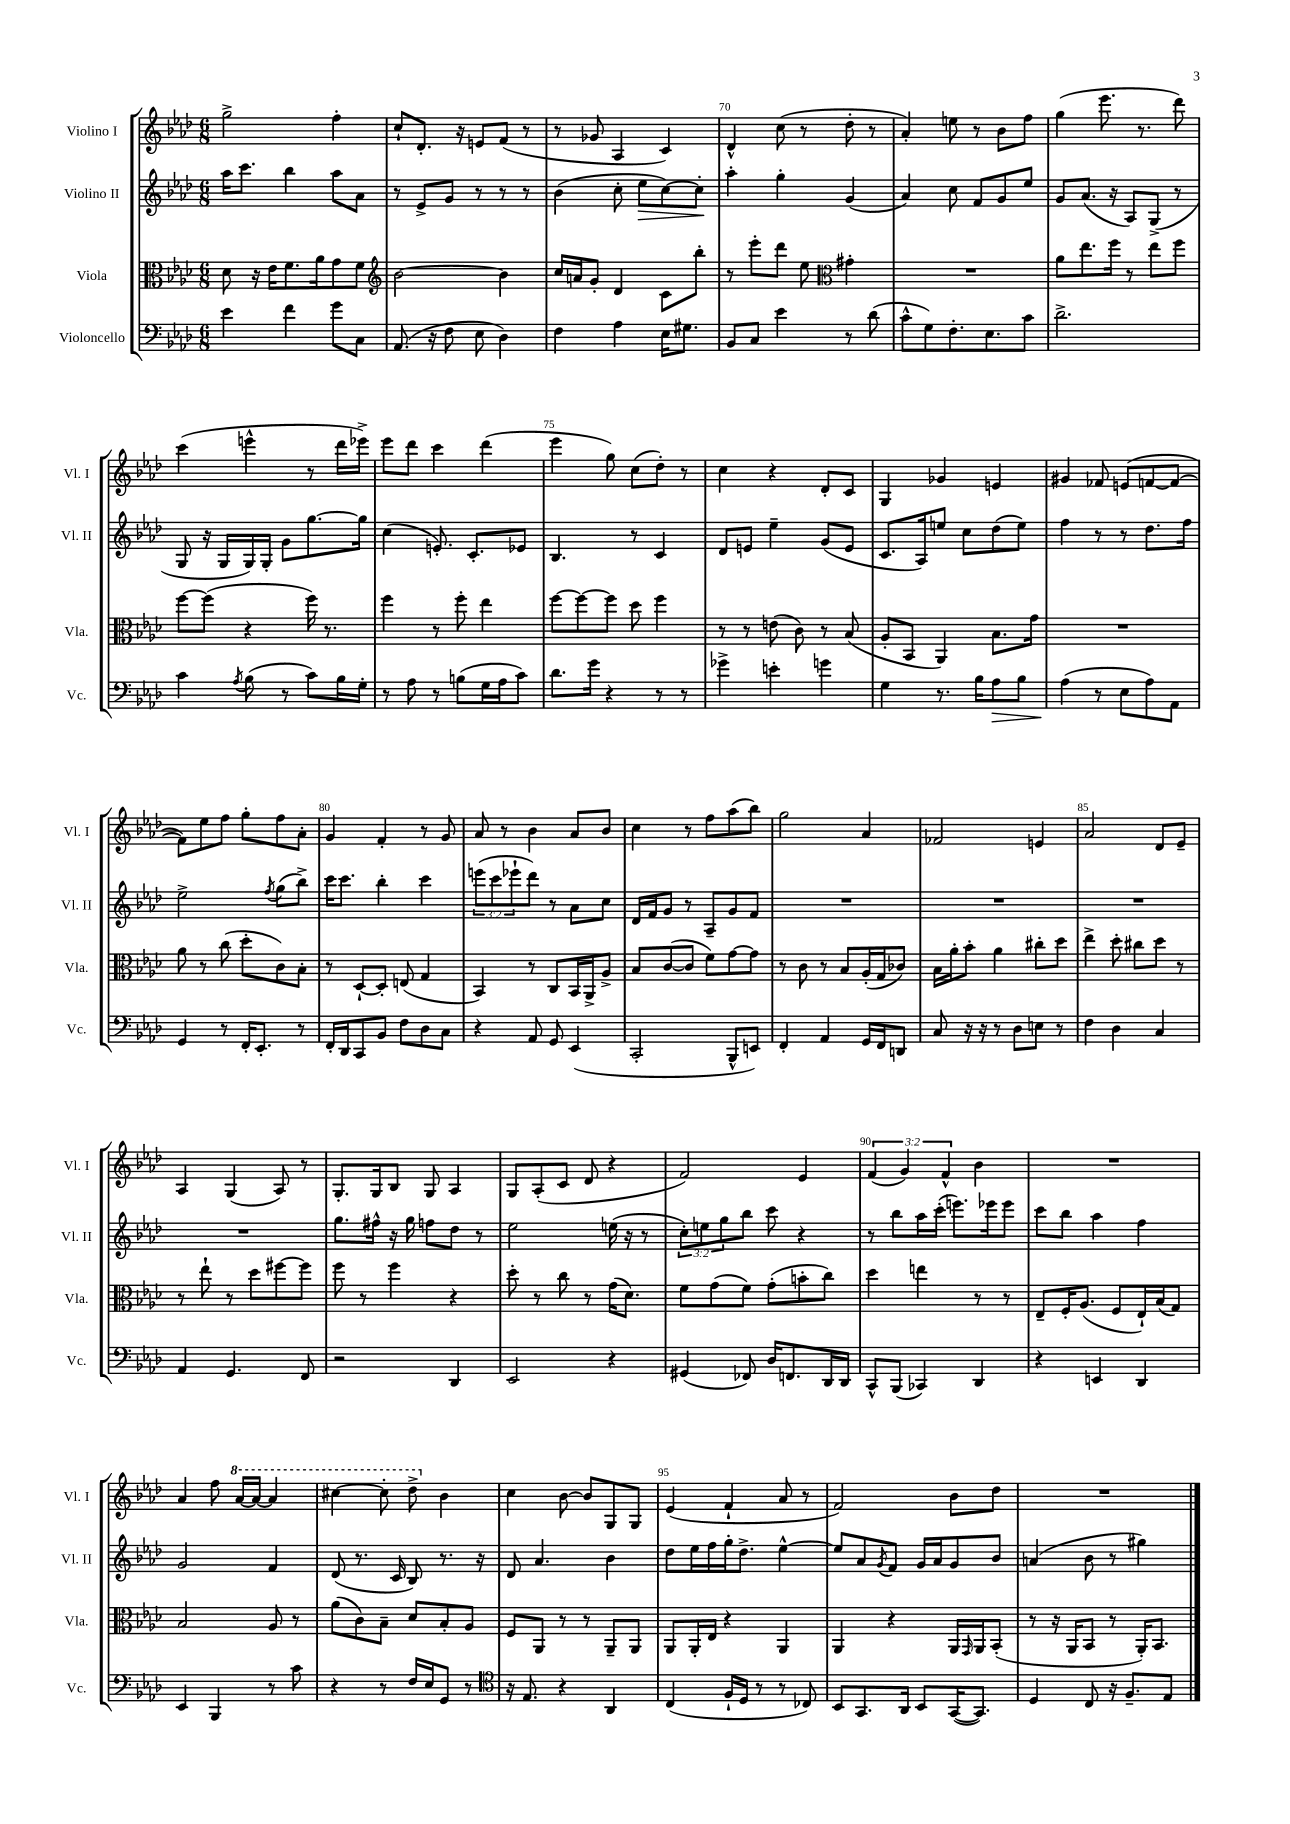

**kern	**dynam	**kern	**kern	**dynam	**kern
*part4	*part4	*part3	*part2	*part2	*part1
*staff4	*staff4	*staff3	*staff2	*staff2	*staff1
*I"Violoncello	*	*I"Viola	*I"Violino II	*	*I"Violino I
*I'Vc.	*	*I'Vla.	*I'Vl. II	*	*I'Vl. I
*clefF4	*	*clefC3	*clefG2	*	*clefG2
*k[b-e-a-d-]	*	*k[b-e-a-d-]	*k[b-e-a-d-]	*	*k[b-e-a-d-]
*M6/8	*	*M6/8	*M6/8	*	*M6/8
=67	=67	=67	=67	=67	=67
4e-\	.	8d-\	16aa-\KL	.	2gg^\
.	.	.	8.ccc\J	.	.
.	.	16r	.	.	.
.	.	16e-\KL	.	.	.
4f\	.	8.f\	4bb-\	.	.
.	.	16a-\k	.	.	.
8g\L	.	8g\	8aa-\L	.	4ff'\
8C\J	.	8f\J	8a-\J	.	.
=68	=68	=68	=68	=68	=68
*	*	*clefG2	*	*	*
(8.AA-/	.	[2b-\	8r	.	8cc`/L
.	.	.	8e-^/L	.	8.d-'/J
16r	.	.	.	.	.
8F\	.	.	8g/J	.	.
.	.	.	.	.	16r
8E-\	.	.	8r	.	8en/L
4D-\)	.	4b-\]	8r	.	(8f/J
.	.	.	8r	.	8r
=69	=69	=69	=69	=69	=69
4F\	.	16cc/LL	(4b-\	.	8r
.	.	16an/J	.	.	.
.	.	8g'/J	.	.	8g-X/
4A-\	.	4d-/	8cc'\	.	4A-/
!	!	!	!	!LO:HP:b	!
.	.	.	8ee-\L	>	.
16E-\KL	.	8c\L	[8cc\)	.	4c/)
8.G#X\J	.	.	.	.	.
.	.	8bb-'\J	8cc'\J]	.	.
.	.	.	.	]	.
=70	=70	=70	=70	=70	=70
8BB-/L	.	8r	4aa-'\	.	4d-^^/
8C/J	.	8eee-'\L	.	.	.
4e-\	.	8ddd-\J	4gg'\	.	(8cc\
.	.	8ee-\	.	.	8r
*	*	*clefC3	*	*	*
8r	.	4g#X'\	(4g/	.	8dd-'\
(8d-\	.	.	.	.	8r
=71	=71	=71	=71	=71	=71
8c^^\L	.	2.r	4a-/)	.	4a-'/)
8G\)	.	.	.	.	.
8.F'\	.	.	8cc\	.	8een\
.	.	.	8f/L	.	8r
8.E-\	.	.	.	.	.
.	.	.	8g/	.	8b-\L
8c\J	.	.	8ee-/J	.	8ff\J
=72	=72	=72	=72	=72	=72
2.d-^\	.	8a-\L	8g/L	.	(4gg\
.	.	8.ee-\	(8.a-/J	.	.
.	.	.	.	.	8.eee-\
.	.	16ff\Jk	16r	.	.
.	.	8r	8A-/L)	.	.
.	.	.	.	.	8.r
.	.	8ee-\L	(8G^/J	.	.
.	.	8ff\J	8r	.	8ddd-\)
!!LO:LB:g=z
=73	=73	=73	=73	=73	=73
4c\	.	[8ff\L	8G/	.	(4ccc\
.	.	(8ff\J]	16r	.	.
.	.	.	16G/LL	.	.
8qA-/	.	.	.	.	.
(8B-\	.	4r	16G/)	.	4eeen^^\
.	.	.	16G'/JJ	.	.
8r	.	.	8g\L	.	.
8c\L)	.	16ff\)	[8.gg\	.	8r
.	.	8.r	.	.	.
16B-\L	.	.	.	.	16ddd-\LL
16G'\JJ	.	.	16gg\Jk]	.	16eee-X^\JJ)
=74	=74	=74	=74	=74	=74
8r	.	4ff\	(4cc\	.	8eee-\L
8A-\	.	.	.	.	8ddd-\J
8r	.	8r	8.en'/)	.	4ccc\
(8Bn\L	.	8ff'\	.	.	.
.	.	.	8.c'/L	.	.
16G\L	.	4ee-\	.	.	(4ddd-\
16A-\J	.	.	.	.	.
8c\J)	.	.	8e-X/J	.	.
=75	=75	=75	=75	=75	=75
8.d-\L	.	[8ff\L	4.B-/	.	4eee-\
.	.	8ff\_	.	.	.
16g\Jk	.	.	.	.	.
4r	.	8ff\J]	.	.	8gg\)
.	.	8dd-\	8r	.	(8cc\L
8r	.	4ff\	4c/	.	8dd-'\J)
8r	.	.	.	.	8r
=76	=76	=76	=76	=76	=76
4g-X^\	.	8r	8d-/L	.	4cc\
.	.	8r	8en/J	.	.
4en'\	.	(8en\	4ee-~\	.	4r
.	.	8c\)	.	.	.
4gn\	.	8r	(8g/L	.	8d-'/L
.	.	(8B-/	8e/J	.	8c/J
=77	=77	=77	=77	=77	=77
4G\	.	8A-'/L	8.c/L	.	4G/
.	.	8BB-/J	.	.	.
.	.	.	16A-/k)	.	.
8.r	.	4AA-/)	8een/J	.	4g-X/
.	.	.	8cc\L	.	.
16B-\KL	.	.	.	.	.
!	!LO:HP:b	!	!	!	!
8A-\	>	8.B-\L	(8dd-\	.	4en/
8B-\J	.	.	8ee\J)	.	.
.	.	16g\Jk	.	.	.
=78	=78	=78	=78	=78	=78
(4A-\	.	2.r	4ff\	.	4g#X/
8r	]	.	8r	.	8f-X/
8E-\L	.	.	8r	.	(8en/L
8A-\)	.	.	8.dd-\L	.	[8fn/
8AA-\J	.	.	.	.	8f/J_
.	.	.	16ff\Jk	.	.
!!LO:LB:g=z
=79	=79	=79	=79	=79	=79
4GG/	.	8a-\	2ee-^\	.	8f\L])
.	.	8r	.	.	8ee-\
8r	.	(8cc\	.	.	8ff\J
16FF'/KL	.	8dd-'\L	.	.	8gg'\L
8.EE-'/J	.	.	.	.	.
.	.	.	8qff/	.	.
.	.	8c\)	(8gg\L	.	8ff\
8r	.	8B-'\J	8bb-^\J)	.	8a-'\J
=80	=80	=80	=80	=80	=80
16FF'/LL	.	8r	16ccc\KL	.	4g/
16DD-/J	.	.	8.ccc\J	.	.
8CC/	.	[8D-`/L	.	.	.
8BB-/J	.	8D-'/J]	4bb-'\	.	4f'/
8F\L	.	(8En/	.	.	.
8D-\	.	4G/	4ccc\	.	8r
8C\J	.	.	.	.	8g/
=81	=81	=81	=81	=81	=81
4r	.	4BB-/)	(12eeen\L	.	8a-/
.	.	.	12ccc\	.	.
.	.	.	.	.	8r
.	.	.	12eee-X`\	.	.
8AA-/	.	8r	8ddd-\J)	.	4b-\
8GG/	.	8C/L	8r	.	.
(4EE-/	.	16BB-/L	8a-\L	.	8a-/L
.	.	16AA-^/J	.	.	.
.	.	8A-^/J	8cc\J	.	8b-/J
=82	=82	=82	=82	=82	=82
2CC'/	.	8B-/L	16d-/LL	.	4cc\
.	.	.	16f/J	.	.
.	.	([8c/	8g/J	.	.
.	.	8c/J]	8r	.	8r
.	.	8f\L)	8A-~/L	.	8ff\L
8BBB-^^/L	.	[8g\	8g/	.	(8aa-\
8EEn/J)	.	8g\J]	8f/J	.	8bb-\J)
=83	=83	=83	=83	=83	=83
4FF'/	.	8r	2.r	.	2gg\
.	.	8c\	.	.	.
4AA-/	.	8r	.	.	.
.	.	8B-/L	.	.	.
16GG/LL	.	(16A-'/L	.	.	4a-/
16FF/J	.	16G/J	.	.	.
8DDn/J	.	8c-X/J)	.	.	.
=84	=84	=84	=84	=84	=84
8C/	.	16B-\LL	2.r	.	2f-X/
.	.	16a-'\J	.	.	.
16r	.	8b-'\J	.	.	.
16r	.	.	.	.	.
8r	.	4a-\	.	.	.
8D-\L	.	.	.	.	.
8En\J	.	8cc#X'\L	.	.	4en/
8r	.	8dd-\J	.	.	.
=85	=85	=85	=85	=85	=85
4F\	.	4ee-^\	2.r	.	2a-/
4D-\	.	8dd-'\	.	.	.
.	.	8cc#X\L	.	.	.
4C/	.	8dd-\J	.	.	8d-/L
.	.	8r	.	.	8e-~/J
!!LO:LB:g=z
=86	=86	=86	=86	=86	=86
4AA-/	.	8r	2.r	.	4A-/
.	.	8ee-`\	.	.	.
4.GG/	.	8r	.	.	(4G/
.	.	8dd-\L	.	.	.
.	.	[8ff#X\	.	.	8A-/)
8FF/	.	8ff#\J]	.	.	8r
=87	=87	=87	=87	=87	=87
2r	.	8ff\	8.gg\L	.	8.G'/L
.	.	8r	.	.	.
.	.	.	16ff#X^^\Jk	.	16G/k
.	.	4ff\	16r	.	8B-/J
.	.	.	16gg\	.	.
.	.	.	8ffn\L	.	8G/
4DD-/	.	4r	8dd-\J	.	4A-/
.	.	.	8r	.	.
=88	=88	=88	=88	=88	=88
2EE-/	.	8dd-'\	2ee-\	.	8G/L
.	.	8r	.	.	(8A-'/
.	.	8cc\	.	.	8c/J
.	.	8r	.	.	8d-/
4r	.	(16g\KL	(16een\	.	4r
.	.	8.d-\J)	16r	.	.
.	.	.	8r	.	.
=89	=89	=89	=89	=89	=89
(4GG#X/	.	8f\L	12cc'\L)	.	2f/)
.	.	.	12een\	.	.
.	.	(8g\	.	.	.
.	.	.	12gg\	.	.
8FF-X/)	.	8f\J)	8bb-\J	.	.
16D-/KL	.	(8g'\L	8ccc\	.	.
8.FFn/	.	.	.	.	.
.	.	8bn'\	4r	.	4e-/
16DD-/L	.	8cc\J)	.	.	.
16DD-/JJ	.	.	.	.	.
=90	=90	=90	=90	=90	=90
8CC^^/L	.	4dd-\	8r	.	(6f/
(8BBB-/J	.	.	8bb-\L	.	.
.	.	.	.	.	6g/)
4CC-X/)	.	4een\	16aa-\L	.	.
.	.	.	(16ccc'\JJ	.	.
.	.	.	.	.	6f^^/
.	.	.	8.eeen\L)	.	.
4DD-/	.	8r	.	.	4b-\
.	.	.	16eee-X\k	.	.
.	.	8r	8eee-\J	.	.
=91	=91	=91	=91	=91	=91
4r	.	8E-~/L	8ccc\L	.	2.r
.	.	16F'/K	8bb-\J	.	.
.	.	(8.A-/J	.	.	.
4EEn/	.	.	4aa-\	.	.
.	.	8F/L	.	.	.
4DD-/	.	16E-`/L)	4ff\	.	.
.	.	(16B-/J	.	.	.
.	.	8G/J)	.	.	.
!!LO:LB:g=z
=92	=92	=92	=92	=92	=92
4EE-/	.	2B-/	2g/	.	4a-/
4BBB-/	.	.	.	.	8ff\
*	*	*	*	*	*8va
.	.	.	.	.	[16aa-/LL
.	.	.	.	.	16aa-/JJ_
8r	.	8A-/	4f/	.	4aa-/]
8c\	.	8r	.	.	.
=93	=93	=93	=93	=93	=93
4r	.	(8a-\L	(8d-/	.	[4ccc#X\
.	.	8c\)	8.r	.	.
8r	.	8B-~\J	.	.	8ccc#'\]
.	.	.	16c/	.	.
16F/LL	.	8d-/L	8B-/)	.	8ddd-^\
16E-/J	.	.	.	.	.
*	*	*	*	*	*X8va
8GG/J	.	8B-'/	8.r	.	4b-\
8r	.	8A-/J	.	.	.
.	.	.	16r	.	.
=94	=94	=94	=94	=94	=94
*clefC4	*	*	*	*	*
16r	.	8F/L	8d-/	.	4cc\
8.E-/	.	.	.	.	.
.	.	8AA-/J	4.a-/	.	.
4r	.	8r	.	.	[8b-\
.	.	8r	.	.	8b-/L]
4AA-/	.	8AA-~/L	4b-\	.	8G/
.	.	8AA-/J	.	.	8G/J
=95	=95	=95	=95	=95	=95
(4C/	.	8AA-/L	8dd-\L	.	(4e-/
.	.	16AA-'/L	16ee-\L	.	.
.	.	16E-/JJ	16ff\	.	.
16F`/LL	.	4r	16gg'\J	.	4f`/
16D-/JJ	.	.	8.dd-^\J	.	.
8r	.	.	.	.	.
8r	.	4AA-/	[4ee-^^\	.	8a-/
8C-X/)	.	.	.	.	8r
=96	=96	=96	=96	=96	=96
8BB-/L	.	4AA-/	8ee-/L]	.	2f/)
8.GG/	.	.	8a-/	.	.
.	.	.	8qg/	.	.
.	.	4r	8f/J	.	.
16AA-/Jk	.	.	.	.	.
8BB-/L	.	.	16g/LL	.	.
.	.	.	16a-/J	.	.
([16GG/K	.	16AA-/LL	8g/	.	8b-\L
.	.	16qqGG/	.	.	.
8.GG/J])	.	16AA-/J	.	.	.
.	.	(8BB-'/J	8b-/J	.	8dd-\J
=97	=97	=97	=97	=97	=97
4D-/	.	8r	(4an/	.	2.r
.	.	16r	.	.	.
.	.	16AA-/KL	.	.	.
8C/	.	8BB-/J	8b-\	.	.
16r	.	8r	8r	.	.
8.F~/L	.	.	.	.	.
.	.	16AA-'/KL)	4gg#X\)	.	.
.	.	8.BB-/J	.	.	.
8E-/J	.	.	.	.	.
==	==	==	==	==	==
*-	*-	*-	*-	*-	*-
